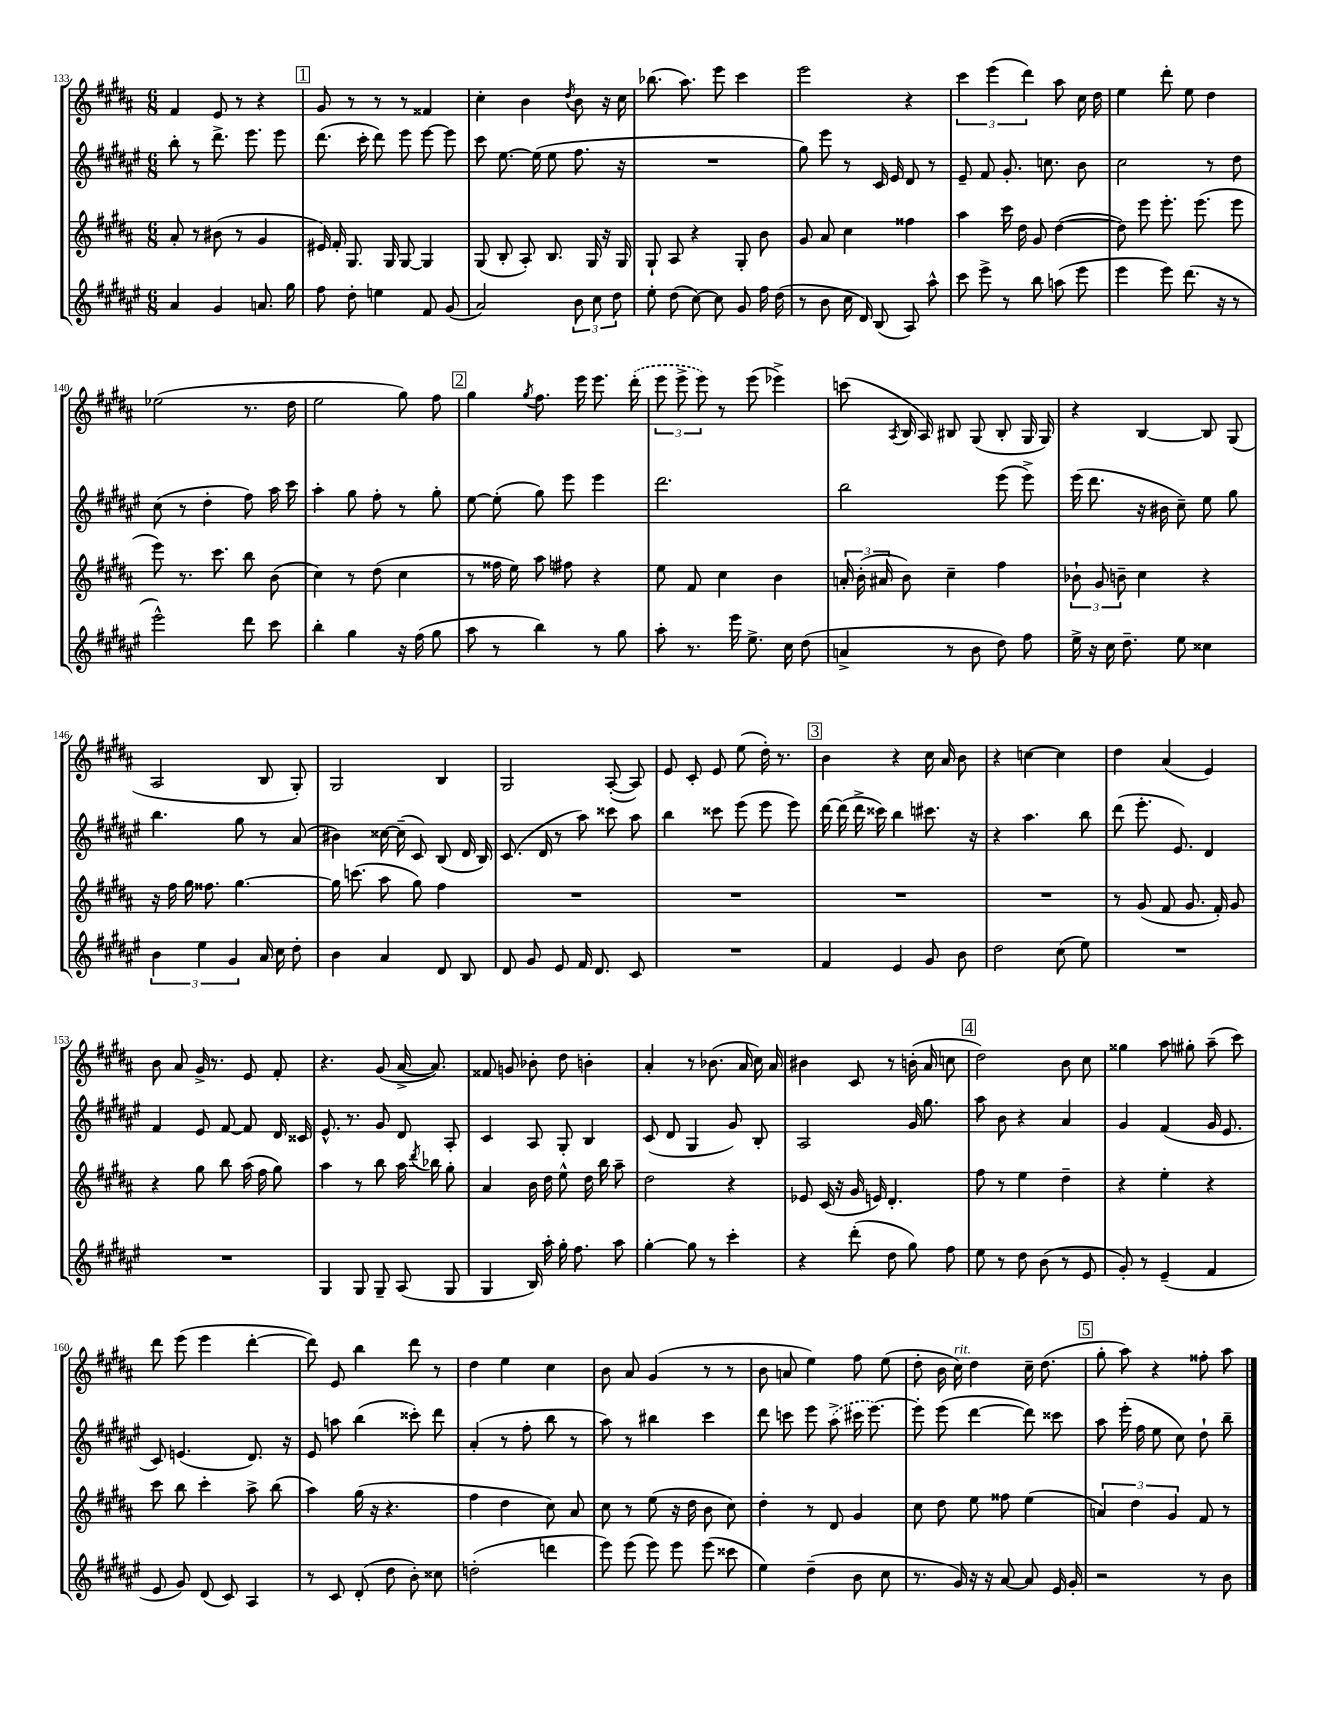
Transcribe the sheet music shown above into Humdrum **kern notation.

**kern	**kern	**kern	**kern
*part4	*part3	*part2	*part1
*staff4	*staff3	*staff2	*staff1
*clefG2	*clefG2	*clefG2	*clefG2
*k[f#c#g#d#a#e#]	*k[f#c#g#d#a#]	*k[f#c#g#d#a#e#]	*k[f#c#g#d#a#]
*M6/8	*M6/8	*M6/8	*M6/8
=133	=133	=133	=133
4a#/	8a#'/	8bb'\	4f#/
.	8r	8r	.
4g#/	(8b#X\	8.ddd#^\	8e/
.	8r	.	8r
.	.	8.eee#\	.
8.an/	4g#/	.	4r
.	.	8eee#\	.
16gg#\	.	.	.
!!LO:REH:place=s1:t=1
=134	=134	=134	=134
8ff#\	16e#X/)	(8.ddd#\	8g#/
.	16f#'/	.	.
8dd#'\	8.G#/	.	8r
.	.	16ccc#'\	.
4een\	.	8ddd#\)	8r
.	16G#/	.	.
.	[8G#/	8eee#\	8r
8f#/	4G#/]	[8eee#\	4f##X/
(8g#/	.	8eee#\]	.
=135	=135	=135	=135
2a#/)	(8G#/	8ccc#\	4cc#'\
.	8B'/	[8.ee#\	.
.	8A#'/)	.	4b\
.	.	(16ee#\]	.
.	8.B/	8ee#\	.
.	.	.	8qdd#/
12b\	.	8.ff#\	8b\
.	16G#/	.	.
12cc#\	.	.	.
.	16r	.	16r
12dd#\	.	.	.
.	16G#/	16r	16cc#\
=136	=136	=136	=136
8ee#'\	8G#`/	2.r	(8.bb-X\
(8dd#\	8A#/	.	.
.	.	.	8.aa#\)
[8cc#\)	4r	.	.
8cc#\]	.	.	8eee\
8g#/	8G#'/	.	4ccc#\
16ff#\	8b\	.	.
(16dd#\	.	.	.
=137	=137	=137	=137
8r	8g#/	8gg#\)	2eee\
8b\	8a#/	8eee#\	.
16cc#\	4cc#\	8r	.
16d#/)	.	.	.
(8B/	.	16c#/	.
.	.	16e#/	.
8A#/)	4ff##X\	8d#/	4r
8aa#^^\	.	8r	.
=138	=138	=138	=138
8ccc#\	4aa#\	8e#~/	6ccc#\
8eee#^\	.	8f#/	.
.	.	.	(6eee\
8r	16ccc#\	8.g#'/	.
.	16dd#\	.	.
.	.	.	6ddd#\)
8bb\	8g#/	.	.
.	.	8.ccn\	.
(8aan\	([4dd#\	.	8aa#\
8eee#\	.	8b\	16cc#\
.	.	.	16dd#\
=139	=139	=139	=139
4eee#\	8dd#\])	2cc#\	4ee\
.	8eee\	.	.
8eee#\)	8.eee'\	.	8ddd#'\
(8.ddd#\	.	.	8ee\
.	(8.eee\	.	.
.	.	8r	4dd#\
16r	.	.	.
8r	8eee\	8dd#\	.
!!LO:LB:g=z
=140	=140	=140	=140
2eee#^^\)	8eee\)	(8cc#\	(2ee-X\
.	8.r	8r	.
.	.	4dd#'\	.
.	8.ccc#\	.	.
8ddd#\	8bb\	8ff#\)	8.r
8ccc#\	(8b\	16aa#\	.
.	.	16ccc#\	16dd#\
=141	=141	=141	=141
4bb'\	4cc#\)	4aa#'\	2ee\
4gg#\	8r	8gg#\	.
.	(8dd#\	8ff#'\	.
16r	4cc#\	8r	8gg#\)
(16ff#\	.	.	.
8gg#\	.	8gg#'\	8ff#\
!!LO:REH:place=s1:t=2
=142	=142	=142	=142
8aa#\	8r	[8ee#\	4gg#\
8r	16ff##X\	(8ee#'\]	.
.	16ee\)	.	.
.	.	.	8qgg#/
4bb\)	8aa#\	8gg#\)	8.ff#\
.	8ff#X\	8eee#\	.
.	.	.	16eee\
8r	4r	4eee#\	8.eee\
8gg#\	.	.	.
.	.	.	(16ddd#'\
=143	=143	=143	=143
8aa#'\	8ee\	2.ddd#\	12eee\
.	.	.	12eee^\
8.r	8f#/	.	.
.	.	.	12eee\)
.	4cc#\	.	8r
16eee#\	.	.	.
8.ee#^\	.	.	(8eee\
.	4b\	.	4eee-X^\)
16cc#\	.	.	.
(8dd#\	.	.	.
=144	=144	=144	=144
4an^/	24an'/	2bb\	(8cccn\
.	(24b'\	.	.
.	24a#X/	.	.
.	.	.	8qA#/
.	8b\)	.	16B/
.	.	.	16A#/)
8r	4cc#~\	.	8B#X/
8b\	.	.	(8G#/
8dd#\)	4ff#\	(8eee#\	8B#'/
8ff#\	.	8eee#^\)	16G#/
.	.	.	16G#/)
=145	=145	=145	=145
16ee#^\	12b-X`\	(16eee#\	4r
16r	.	8.ddd#\	.
.	12g#/	.	.
16cc#\	.	.	.
.	12bn~\	.	.
8.dd#~\	.	.	.
.	4cc#\	16r	[4B/
.	.	16b#X\	.
8ee#\	.	8cc#~\)	.
4cc##X\	4r	8ee#\	8B/]
.	.	8gg#\	(8G#/
!!LO:LB:g=z
=146	=146	=146	=146
6b\	16r	4.bb\	2A#/
.	16ff#\	.	.
.	16gg#\	.	.
6ee#\	.	.	.
.	8.ff##X\	.	.
6g#/	.	.	.
.	[4.gg#\	8gg#\	.
16a#/	.	8r	8B/
16cc#\	.	.	.
8dd#'\	.	(8a#/	8G#'/)
=147	=147	=147	=147
4b\	16gg#\]	4b#X\)	2G#/
.	(8.cccn\	.	.
4a#/	8aa#\	[16cc##X\	.
.	.	(16cc##~\]	.
.	8gg#\)	8c#/)	.
8d#/	4ff#\	(8B/	4B/
8B/	.	16d#/	.
.	.	16B/)	.
=148	=148	=148	=148
8d#/	2.r	(8.c#/	2G#/
8g#/	.	.	.
.	.	16d#/	.
8e#/	.	8r	.
16f#/	.	8aa#\)	.
8.d#/	.	.	.
.	.	8ccc##X\	([8A#'/
8c#/	.	8aa#\	8A#/])
=149	=149	=149	=149
2.r	2.r	4bb\	8e/
.	.	.	8c#'/
.	.	8ccc##X\	8e/
.	.	(8eee#\	(8ee\
.	.	8eee#\	16dd#'\)
.	.	.	8.r
.	.	8eee#\)	.
!!LO:REH:place=s1:t=3
=150	=150	=150	=150
4f#/	2.r	[16ddd#\	4b\
.	.	(16ddd#\]	.
.	.	16ddd#^\	.
.	.	16ccc##X\)	.
4e#/	.	4bb\	4r
8g#/	.	8.ccc#X\	16cc#\
.	.	.	16a#/
8b\	.	.	8b\
.	.	16r	.
=151	=151	=151	=151
2dd#\	2.r	4r	4r
.	.	4.aa#\	[4ccn\
(8cc#\	.	.	4cc\]
8ee#\)	.	8bb\	.
=152	=152	=152	=152
2.r	8r	(8ddd#\	4dd#\
.	(8g#/	8.eee#'\	.
.	8f#/	.	(4a#/
.	.	8.e#/)	.
.	8.g#/	.	.
.	.	4d#/	4e/)
.	16f#'/)	.	.
.	8g#/	.	.
!!LO:LB:g=z
=153	=153	=153	=153
2.r	4r	4f#/	8b\
.	.	.	8a#/
.	8gg#\	8e#/	16g#^/
.	.	.	8.r
.	8bb\	[8f#/	.
.	(16aa#\	8f#/]	8e/
.	16ff#\	.	.
.	8gg#\)	16d#/	8f#'/
.	.	16c##X/	.
=154	=154	=154	=154
4G#/	4aa#\	8.e#^^/	4.r
.	.	8.r	.
8G#/	8r	.	.
8G#~/	8bb\	8g#/	(8g#/
(8A#/	16aa#\	8d#/	[16a#^/
.	8qddd#/	.	.
.	16bb-X\	.	8.a#/])
8G#/	8gg#'\	8A#'/	.
=155	=155	=155	=155
4G#/	4a#/	4c#/	8f##X/
.	.	.	8gn/
16B/)	16b\	8A#/	8b-X'\
16aa#'\	16dd#\	.	.
16gg#'\	8ee^^\	8G#'/	8dd#\
8.ff#\	.	.	.
.	16dd#\	4B/	4bn'\
.	16bb\	.	.
8aa#\	8aa#~\	.	.
=156	=156	=156	=156
[4gg#'\	2dd#\	(8c#/	4a#'/
.	.	8d#/	.
8gg#\]	.	4G#/	8r
8r	.	.	(8.b-X\
4ccc#'\	4r	8g#/)	.
.	.	.	16a#/
.	.	8B'/	16cc#\)
.	.	.	16a#/
=157	=157	=157	=157
4r	8e-X/	2A#/	4b#X\
.	(16c#/	.	.
.	16r	.	.
(8ddd#'\	16g#/	.	8c#/
.	16en/)	.	.
8dd#\	4.d#'/	.	8r
8gg#\)	.	16g#/	(16bn'\
.	.	8.gg#\	16a#/
8ff#\	.	.	8ccn\
!!LO:REH:place=s1:t=4
=158	=158	=158	=158
8ee#\	8ff#\	8aa#\	2dd#\)
8r	8r	8b\	.
8dd#\	4ee\	4r	.
(8b\	.	.	.
8r	4dd#~\	4a#/	8b\
8e#/	.	.	8cc#\
=159	=159	=159	=159
8g#'/)	4r	4g#/	4gg##X\
8r	.	.	.
(4e#~/	4ee'\	(4f#/	8aa#\
.	.	.	8gg#X'\
4f#/	4r	16g#/	(8aa#~\
.	.	8.e#/	.
.	.	.	8ccc#\)
!!LO:LB:g=z
=160	=160	=160	=160
8e#/	8ccc#\	8c#/)	8ddd#\
8g#/)	8bb\	(4.en/	(8eee\
(8d#/	4ccc#'\	.	4eee\
8c#/)	.	.	.
4A#/	8aa#^\	8.d#/)	[4ddd#'\
.	(8bb\	.	.
.	.	16r	.
=161	=161	=161	=161
8r	4aa#\)	8e#/	8ddd#\])
8c#/	.	8aan\	8e/
(8d#'/	(16gg#\	(4bb\	4bb\
.	16r	.	.
8dd#\	4.r	.	.
8b'\)	.	8ccc##X'\)	8ddd#\
8cc##X\	.	8ddd#\	8r
=162	=162	=162	=162
(2ddn'\	4ff#\	(4a#'/	4dd#\
.	4dd#\	8r	4ee\
.	.	8ff#'\	.
4dddn\	8cc#\)	8bb\	4cc#\
.	8a#/	8r	.
=163	=163	=163	=163
8eee#\)	8cc#\	8aa#\)	8b\
(8eee#\	8r	8r	8a#/
8eee#\)	(8ee\	4bb#X\	(4g#/
8eee#\	16r	.	.
.	16dd#\	.	.
(8eee#\	8b\	4ccc#\	8r
8ccc##X\	8cc#\)	.	8r
=164	=164	=164	=164
4ee#\)	4dd#'\	8ddd#\	8b\
.	.	8cccn\	8an/
(4dd#~\	8r	8eee#\	4ee\)
.	8d#/	(8aa#^\	.
8b\	4g#/	16ccc#X\	8ff#\
.	.	[8.eee#\)	.
8cc#\	.	.	(8ee\
=165	=165	=165	=165
8.r	8cc#\	8eee#'\]	8dd#'\
.	8dd#\	(8eee#\	16b\
!	!	!	!LO:TX:a:i:t=rit.
16g#/)	.	.	16cc#\)
16r	8ee\	[4ddd#\	4dd#\
16r	.	.	.
[8a#/	8ff##X\	.	.
8a#/]	(4ee\	8ddd#\])	16cc#~\
.	.	.	(8.dd#\
16e#/	.	8ccc##X\	.
16g#'/	.	.	.
!!LO:REH:place=s1:t=5
=166	=166	=166	=166
2r	6an/)	8aa#\	8gg#'\
.	.	(16eee#'\	8aa#\)
.	6dd#\	.	.
.	.	16ff#\	.
.	.	8ee#\	4r
.	6g#/	.	.
.	.	8cc#\)	.
8r	8f#/	8dd#`\	8ff##X'\
8b\	8r	8bb~\	8aa#\
==	==	==	==
*-	*-	*-	*-
